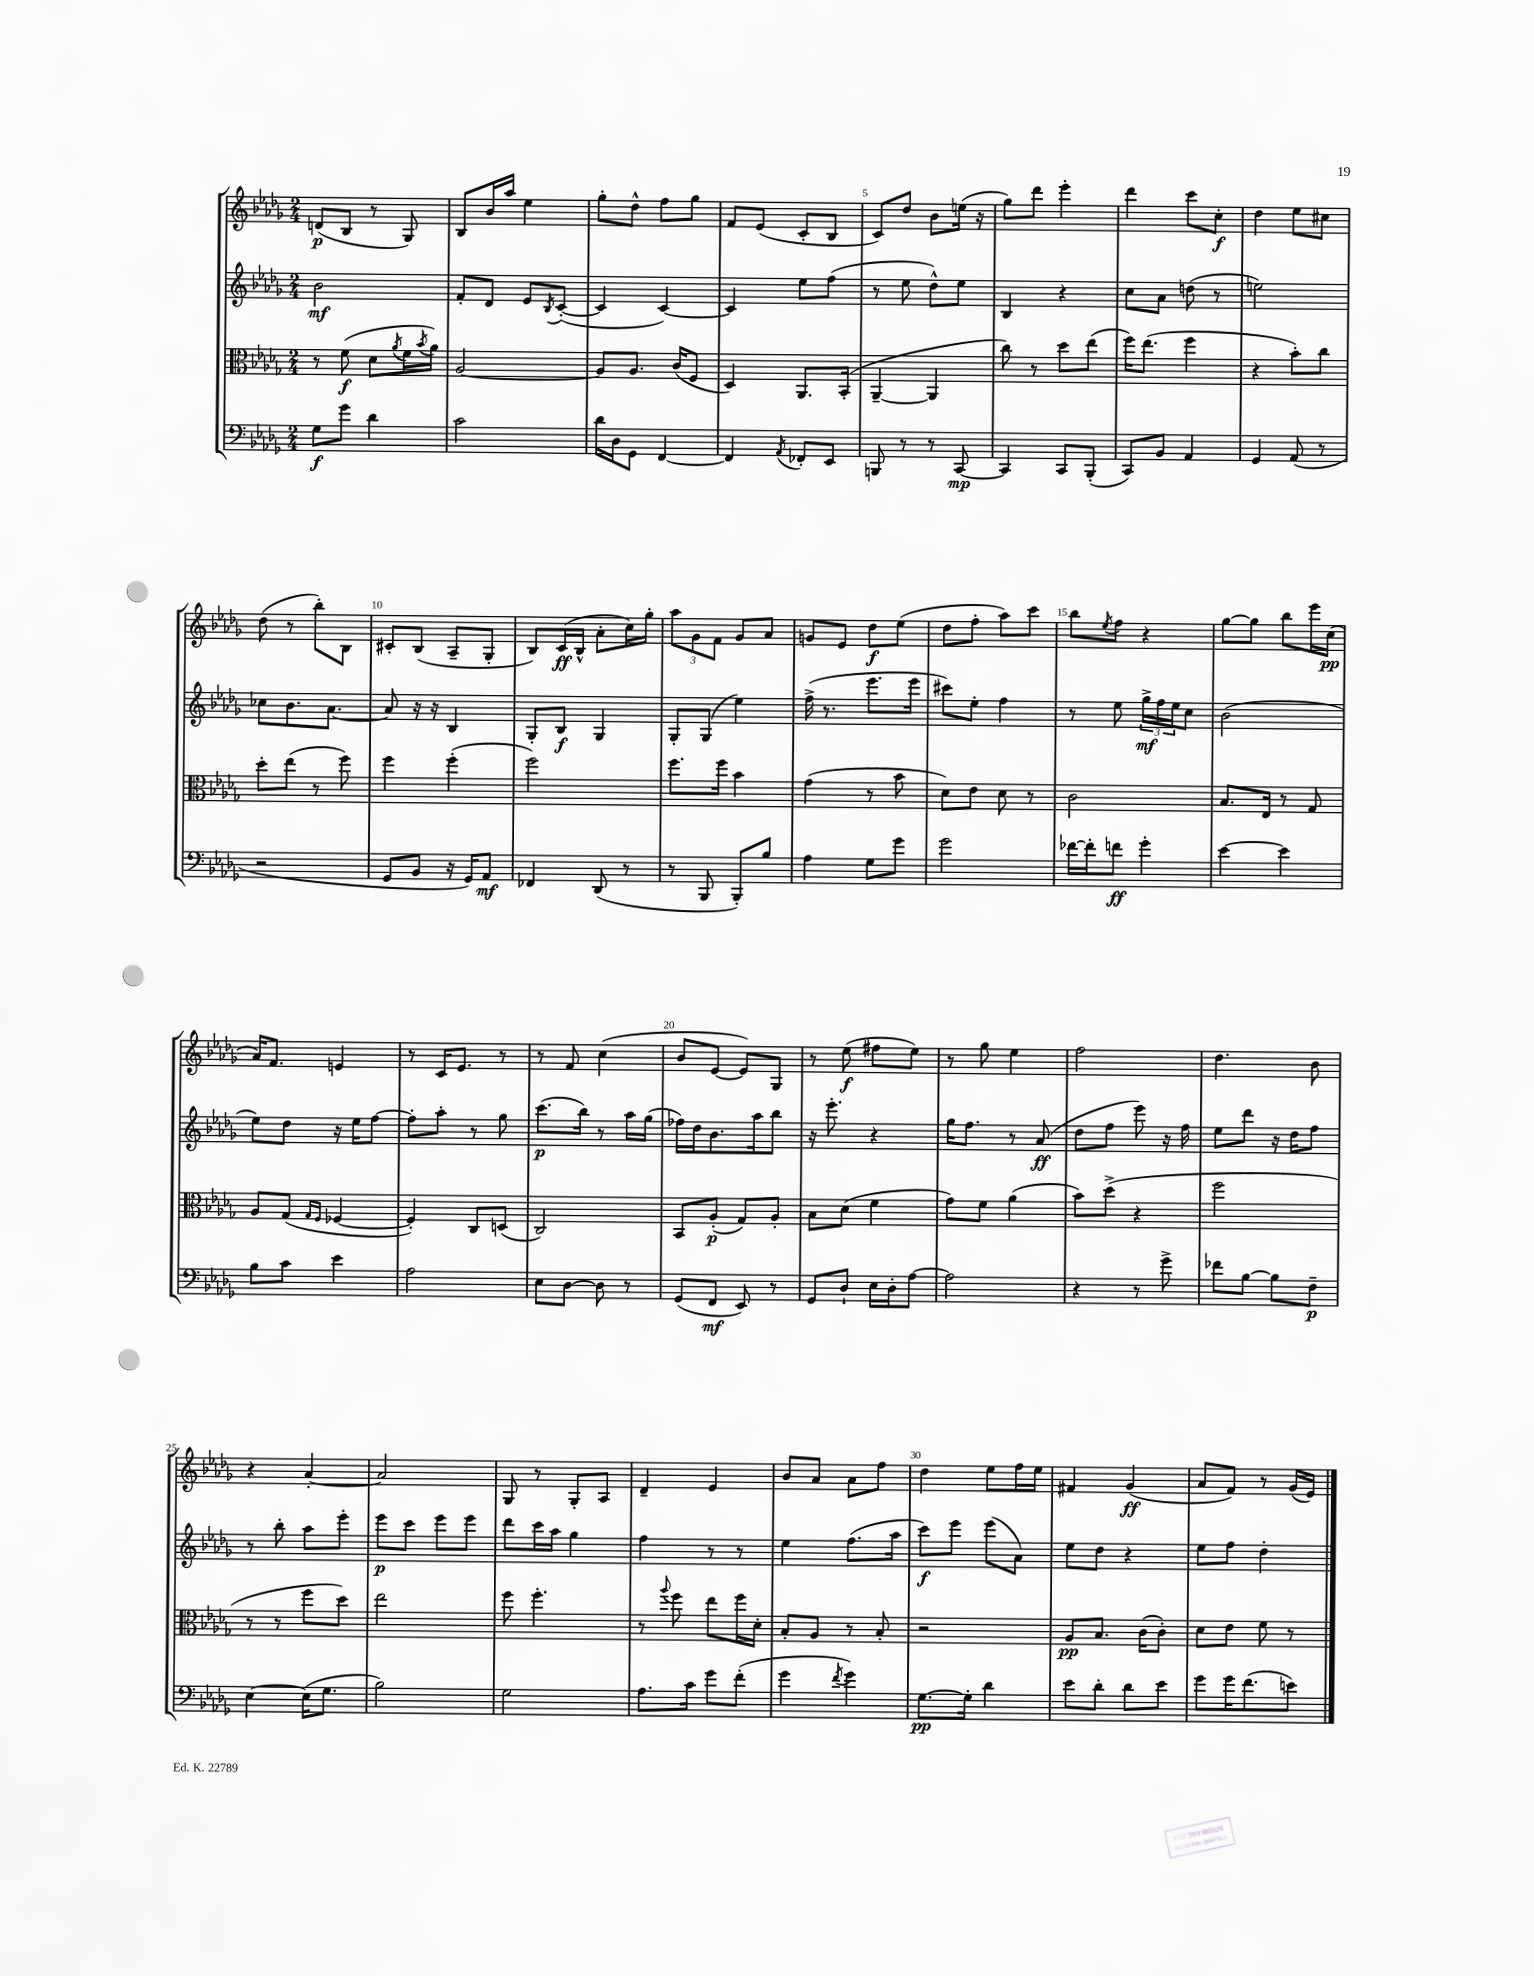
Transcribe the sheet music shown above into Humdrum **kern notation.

**kern	**dynam	**kern	**dynam	**kern	**dynam	**kern	**dynam
*part4	*part4	*part3	*part3	*part2	*part2	*part1	*part1
*staff4	*staff4	*staff3	*staff3	*staff2	*staff2	*staff1	*staff1
*clefF4	*	*clefC3	*	*clefG2	*	*clefG2	*
*k[b-e-a-d-g-]	*	*k[b-e-a-d-g-]	*	*k[b-e-a-d-g-]	*	*k[b-e-a-d-g-]	*
*M2/4	*	*M2/4	*	*M2/4	*	*M2/4	*
=1	=1	=1	=1	=1	=1	=1	=1
8G-\L	f	8r	.	2b-\	mf	(8dn/L	p
8g-\J	.	(8f\	f	.	.	8B-/J	.
4d-\	.	8d-\L	.	.	.	8r	.
.	.	8qa-/	.	.	.	.	.
.	.	16f\L	.	.	.	8G-/)	.
.	.	8qb-/	.	.	.	.	.
.	.	16a-\JJ)	.	.	.	.	.
=2	=2	=2	=2	=2	=2	=2	=2
2c\	.	[2A-/	.	8f'/L	.	8B-/L	.
.	.	.	.	8d-/J	.	16b-/L	.
.	.	.	.	.	.	16aa-/JJ	.
.	.	.	.	8e-/L	.	4ee-\	.
.	.	.	.	8qB-/	.	.	.
.	.	.	.	([8c'/J	.	.	.
=3	=3	=3	=3	=3	=3	=3	=3
16d-\LL	.	8A-/L]	.	4c/]	.	8gg-'\L	.
16D-\J	.	.	.	.	.	.	.
8GG-\J	.	8.A-/J	.	.	.	8dd-^^\J	.
[4FF/	.	.	.	[4c/)	.	8ff\L	.
.	.	(16c/KL	.	.	.	.	.
.	.	8F/J	.	.	.	8gg-\J	.
=4	=4	=4	=4	=4	=4	=4	=4
4FF/]	.	4D-/)	.	4c/]	.	8f/L	.
.	.	.	.	.	.	(8e-/J	.
8qAA-/	.	.	.	.	.	.	.
8FF-X'/L	.	8.AA-/L	.	8ee-\L	.	8c'/L	.
8EE-/J	.	.	.	(8ff\J	.	8B-/J	.
.	.	(16BB-'/Jk	.	.	.	.	.
=5	=5	=5	=5	=5	=5	=5	=5
8BBBn/	.	[4AA-~/	.	8r	.	8c/L)	.
8r	.	.	.	8ee-\	.	8dd-/J	.
8r	.	4AA-/]	.	8dd-^^\L)	.	8b-\L	.
[8CC/	mp	.	.	8ee-\J	.	(16een\Jk	.
.	.	.	.	.	.	16r	.
=6	=6	=6	=6	=6	=6	=6	=6
4CC/]	.	8cc\)	.	4B-/	.	8gg-\L)	.
.	.	8r	.	.	.	8ddd-\J	.
8CC/L	.	8dd-\L	.	4r	.	4eee-'\	.
(8BBB-'/J	.	(8ee-\J	.	.	.	.	.
=7	=7	=7	=7	=7	=7	=7	=7
8CC/L)	.	16ff\KL)	.	8cc\L	.	4ddd-\	.
.	.	(8.ee-\J	.	.	.	.	.
8BB-/J	.	.	.	8a-\J	.	.	.
4AA-/	.	4ff\	.	(8ddn\	.	8ccc\L	.
.	.	.	.	8r	.	8cc'\J	f
=8	=8	=8	=8	=8	=8	=8	=8
4GG-/	.	4r	.	2een\)	.	4dd-\	.
(8AA-/	.	8b-'\L)	.	.	.	8ee-\L	.
8r	.	8cc\J	.	.	.	8cc#X\J	.
!!LO:LB:g=z
=9	=9	=9	=9	=9	=9	=9	=9
2r	.	8dd-'\L	.	8cc-X\L	.	(8dd-\	.
.	.	(8ee-\J	.	8.b-\	.	8r	.
.	.	8r	.	.	.	8bb-'\L)	.
.	.	.	.	[8.a-\J	.	.	.
.	.	8ff\)	.	.	.	8B-\J	.
=10	=10	=10	=10	=10	=10	=10	=10
8GG-/L	.	4ff\	.	8a-/]	.	8c#X'/L	.
8BB-/J	.	.	.	16r	.	(8B-/J	.
.	.	.	.	16r	.	.	.
16r	.	(4ff'\	.	4B-/	.	8A-~/L	.
16GG-/KL)	.	.	.	.	.	.	.
8AA-/J	mf	.	.	.	.	8G-'/J	.
=11	=11	=11	=11	=11	=11	=11	=11
4FF-X/	.	2ff\)	.	8G-'/L	.	8B-/L)	.
.	.	.	.	8B-/J	f	(16c/L	ff
.	.	.	.	.	.	16B-^^/JJ	.
(8DD-/	.	.	.	4G-/	.	8a-'\L	.
8r	.	.	.	.	.	16cc\L)	.
.	.	.	.	.	.	16gg-'\JJ	.
=12	=12	=12	=12	=12	=12	=12	=12
8r	.	8.ff\L	.	8G-'/L	.	12aa-\L	.
.	.	.	.	.	.	12g-\	.
8BBB-/	.	.	.	(8G-/J	.	.	.
.	.	.	.	.	.	12f\J	.
.	.	16ff\Jk	.	.	.	.	.
8BBB-'/L)	.	4b-\	.	4ee-\)	.	8g-/L	.
8B-/J	.	.	.	.	.	8a-/J	.
=13	=13	=13	=13	=13	=13	=13	=13
4A-\	.	(4g-\	.	(16ff^\	.	8gn/L	.
.	.	.	.	8.r	.	.	.
.	.	.	.	.	.	8e-/J	.
8G-\L	.	8r	.	8.eee-\L	.	8dd-\L	f
8g-\J	.	8b-\	.	.	.	(8ee-\J	.
.	.	.	.	16eee-\Jk	.	.	.
=14	=14	=14	=14	=14	=14	=14	=14
2g-\	.	8d-\L)	.	8ccc#X\L)	.	8dd-\L	.
.	.	8e-\J	.	8ee-'\J	.	8ff'\J	.
.	.	8d-\	.	4ff\	.	8aa-\L)	.
.	.	8r	.	.	.	8ccc\J	.
=15	=15	=15	=15	=15	=15	=15	=15
[16f-X\LL	.	2c\	.	8r	.	8bb-\L	.
16f-'\J]	.	.	.	.	.	.	.
.	.	.	.	.	.	8qee-/	.
8fn\J	ff	.	.	8ee-\	.	8ff\J	.
4g-'\	.	.	.	24gg-^\LL	mf	4r	.
.	.	.	.	24ff\	.	.	.
.	.	.	.	24ee-\J	.	.	.
.	.	.	.	8cc\J	.	.	.
=16	=16	=16	=16	=16	=16	=16	=16
[4e-\	.	8.B-/L	.	(2b-\	.	[8gg-\L	.
.	.	.	.	.	.	8gg-\J]	.
.	.	16E-/Jk	.	.	.	.	.
4e-\]	.	8r	.	.	.	8bb-\L	.
.	.	8G-/	.	.	.	16eee-\L	.
.	.	.	.	.	.	(16cc\JJ	pp
!!LO:LB:g=z
=17	=17	=17	=17	=17	=17	=17	=17
8B-\L	.	8A-/L	.	8ee-\L)	.	16a-/KL)	.
.	.	.	.	.	.	8.f/J	.
8c\J	.	(8G-/J	.	8dd-\J	.	.	.
.	.	16qqG-/LL	.	.	.	.	.
.	.	16qqF/JJ	.	.	.	.	.
4e-\	.	[4F-X/	.	16r	.	4en/	.
.	.	.	.	16ee-\KL	.	.	.
.	.	.	.	[8ff\J	.	.	.
=18	=18	=18	=18	=18	=18	=18	=18
2A-\	.	4F-'/])	.	8ff'\L]	.	8r	.
.	.	.	.	8aa-'\J	.	16c/KL	.
.	.	.	.	.	.	8.e-/J	.
.	.	8C/L	.	8r	.	.	.
.	.	(8Dn/J	.	8gg-\	.	8r	.
=19	=19	=19	=19	=19	=19	=19	=19
8E-\L	.	2C/)	.	(8.ccc\L	p	8r	.
[8D-\J	.	.	.	.	.	8f/	.
.	.	.	.	16bb-\Jk)	.	.	.
8D-\]	.	.	.	8r	.	(4cc\	.
8r	.	.	.	16aa-\LL	.	.	.
.	.	.	.	(16gg-\JJ	.	.	.
=20	=20	=20	=20	=20	=20	=20	=20
(8GG-/L	.	8BB-/L	.	16ff-X\LL)	.	8b-/L	.
.	.	.	.	16dd-\J	.	.	.
8FF/J	mf	(8A-'/J	p	8.b-\	.	[8e-/J	.
8EE-/)	.	8G-/L)	.	.	.	8e-/L])	.
.	.	.	.	16aa-\k	.	.	.
8r	.	8A-'/J	.	8bb-\J	.	8G-/J	.
=21	=21	=21	=21	=21	=21	=21	=21
8GG-/L	.	8B-\L	.	16r	.	8r	.
.	.	.	.	8.eee-'\	.	.	.
8D-`/J	.	(8d-\J	.	.	.	(8ee-\	f
16E-\LL	.	4f\	.	4r	.	8ff#X\L	.
16D-'\J	.	.	.	.	.	.	.
[8A-\J	.	.	.	.	.	8ee-\J)	.
=22	=22	=22	=22	=22	=22	=22	=22
2A-\]	.	8g-\L)	.	16gg-\KL	.	8r	.
.	.	.	.	8.ff\J	.	.	.
.	.	8f\J	.	.	.	8gg-\	.
.	.	(4a-\	.	8r	.	4ee-\	.
.	.	.	.	(8a-/	ff	.	.
=23	=23	=23	=23	=23	=23	=23	=23
4r	.	8b-\L)	.	8dd-\L	.	2ff\	.
.	.	(8dd-^\J	.	8ff\J	.	.	.
8r	.	4r	.	8eee-\)	.	.	.
8g-^\	.	.	.	16r	.	.	.
.	.	.	.	16ff\	.	.	.
=24	=24	=24	=24	=24	=24	=24	=24
8f-X\L	.	2ff\	.	8ee-\L	.	4.dd-\	.
[8B-\J	.	.	.	8ddd-\J	.	.	.
8B-\L]	.	.	.	16r	.	.	.
.	.	.	.	16dd-\KL	.	.	.
8F~\J	p	.	.	8ff\J	.	8b-\	.
!!LO:LB:g=z
=25	=25	=25	=25	=25	=25	=25	=25
[4E-\	.	8r	.	8r	.	4r	.
.	.	8r	.	8bb-'\	.	.	.
(16E-\KL]	.	8ff\L	.	8aa-\L	.	[4a-'/	.
8.G-\J	.	.	.	.	.	.	.
.	.	8dd-\J)	.	8eee-'\J	.	.	.
=26	=26	=26	=26	=26	=26	=26	=26
2B-\)	.	2ee-\	.	8eee-\L	p	2a-/]	.
.	.	.	.	8ccc\J	.	.	.
.	.	.	.	8eee-\L	.	.	.
.	.	.	.	8eee-\J	.	.	.
=27	=27	=27	=27	=27	=27	=27	=27
2G-\	.	8ff\	.	8ddd-\L	.	8G-/	.
.	.	4.ff'\	.	16ccc\L	.	8r	.
.	.	.	.	16aa-\JJ	.	.	.
.	.	.	.	4gg-\	.	8G-'/L	.
.	.	.	.	.	.	8A-/J	.
=28	=28	=28	=28	=28	=28	=28	=28
8.A-\L	.	8r	.	4ff\	.	4d-~/	.
.	.	8qqaa-/	.	.	.	.	.
.	.	8ff\	.	.	.	.	.
16c\Jk	.	.	.	.	.	.	.
8g-\L	.	8ee-\L	.	8r	.	4e-/	.
(8f'\J	.	16ff\L	.	8r	.	.	.
.	.	16d-'\JJ	.	.	.	.	.
=29	=29	=29	=29	=29	=29	=29	=29
4g-\	.	8B-'/L	.	4ee-\	.	8b-/L	.
.	.	8A-/J	.	.	.	8a-/J	.
8qf/	.	.	.	.	.	.	.
4g-\)	.	8r	.	(8.ff\L	.	8a-\L	.
.	.	8B-'/	.	.	.	8ff\J	.
.	.	.	.	16aa-\Jk	.	.	.
=30	=30	=30	=30	=30	=30	=30	=30
[8.G-\L	pp	2r	.	8ccc\L)	f	4dd-\	.
.	.	.	.	8eee-\J	.	.	.
16G-'\Jk]	.	.	.	.	.	.	.
4d-\	.	.	.	(8eee-\L	.	8ee-\L	.
.	.	.	.	8a-\J)	.	16ff\L	.
.	.	.	.	.	.	16ee-\JJ	.
=31	=31	=31	=31	=31	=31	=31	=31
8e-\L	.	8A-/L	pp	8ee-\L	.	4f#X/	.
8d-'\J	.	8.B-/J	.	8dd-\J	.	.	.
8d-\L	.	.	.	4r	.	(4g-/	ff
.	.	(16c\KL	.	.	.	.	.
8e-\J	.	8c'\J)	.	.	.	.	.
=32	=32	=32	=32	=32	=32	=32	=32
8g-\L	.	8d-\L	.	8ee-\L	.	8a-/L	.
16g-\K	.	8e-\J	.	8ff\J	.	8f/J)	.
(8.f\	.	.	.	.	.	.	.
.	.	8f\	.	4dd-'\	.	8r	.
8en\J)	.	8r	.	.	.	(16g-/LL	.
.	.	.	.	.	.	16e-/JJ)	.
==	==	==	==	==	==	==	==
*-	*-	*-	*-	*-	*-	*-	*-
